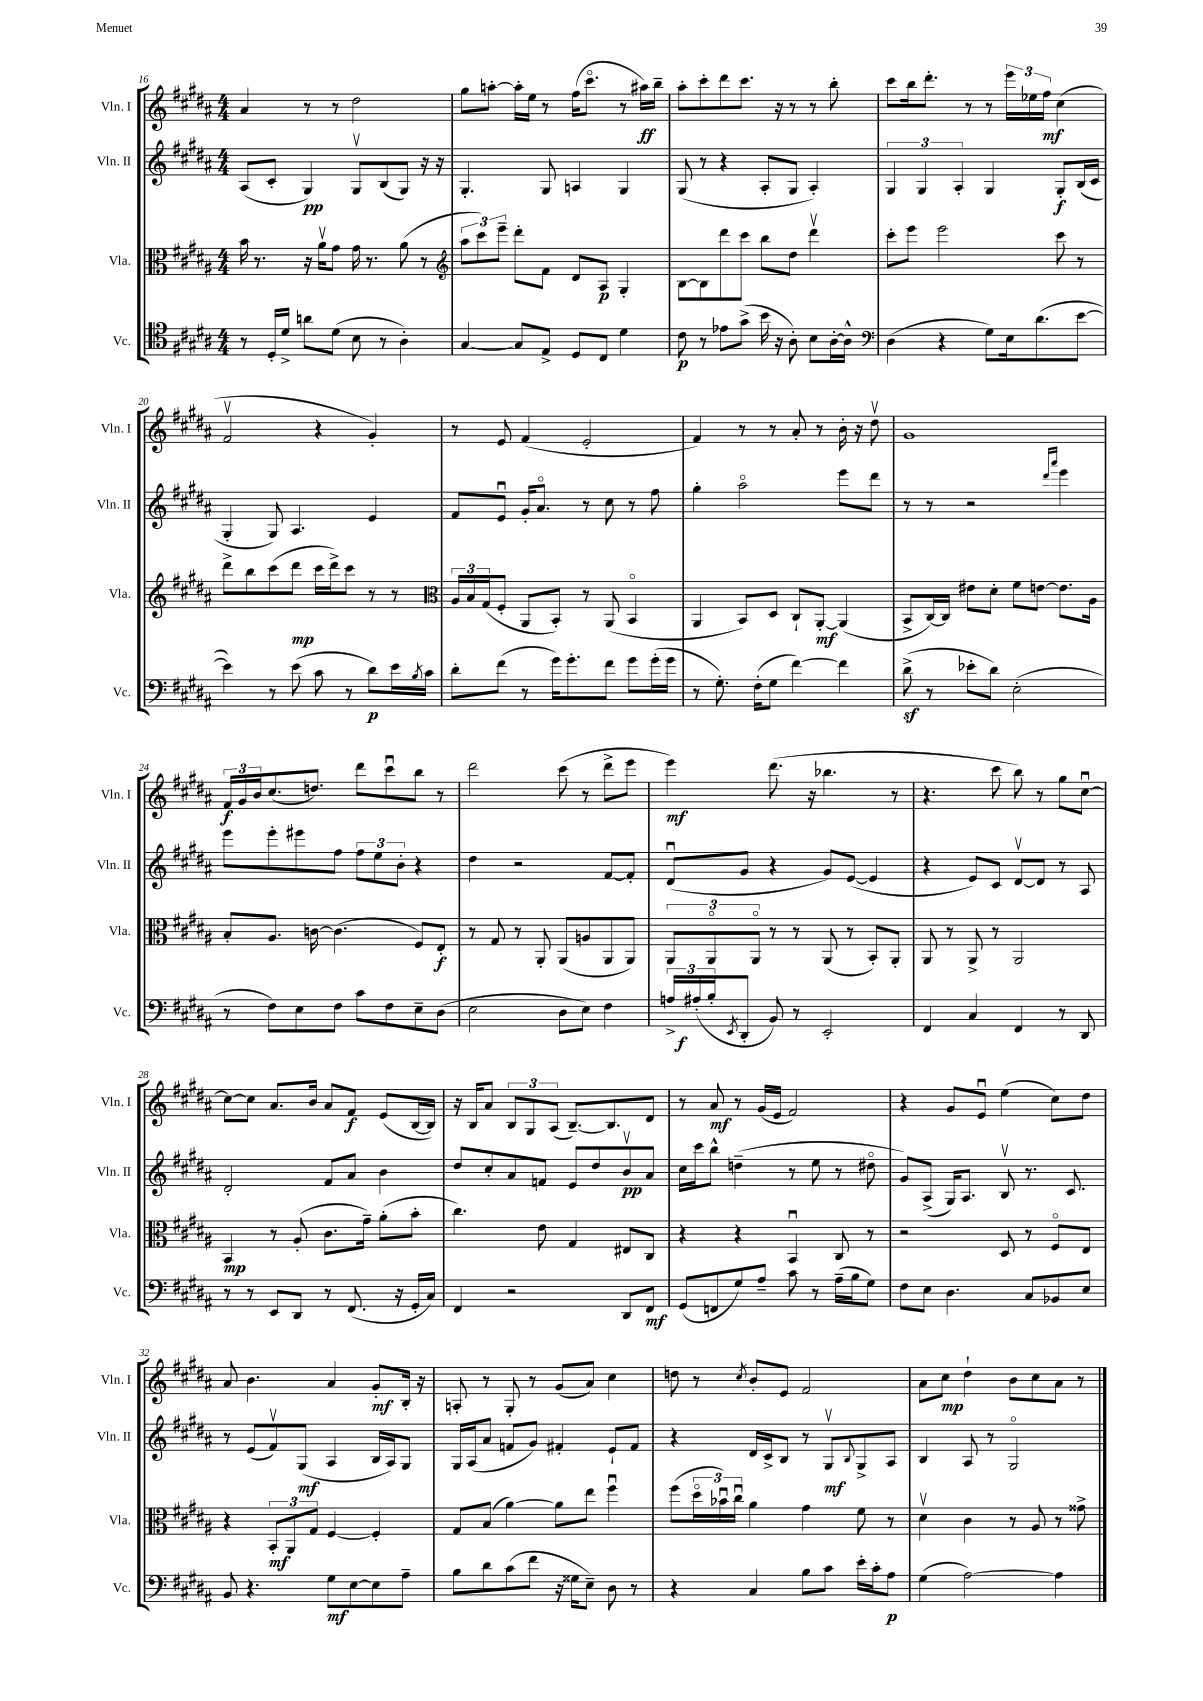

**kern	**kern	**kern	**kern
*staff4	*staff3	*staff2	*staff1
*clefC4	*clefC3	*clefG2	*clefG2
*k[f#c#g#d#a#]	*k[f#c#g#d#a#]	*k[f#c#g#d#a#]	*k[f#c#g#d#a#]
*M4/4	*M4/4	*M4/4	*M4/4
8r	16b	(8A#	4a#
.	8.r	.	.
16D#'	.	8c#'	.
16d#^	.	.	.
8a	16r	4G#)	8r
.	16a#v	.	.
(8d#	8g#	.	8r
8B	16g#	8G#v	2dd#
.	8.r	.	.
8r	.	(8B	.
4A#')	(8a#	8G#)	.
.	8r	16r	.
.	.	16r	.
=	=	=	=
*	*clefG2	*	*
[4G#	12aa#	4.G#'	8gg#
.	12ccc#)	.	.
.	.	.	[8aa'
.	12eee~	.	.
8G#]	8ddd#'	.	16aa']
.	.	.	16ee
8E^	8f#	8G#	8r
8D#	8d#	4A	(16ff#
.	.	.	8.ccc#o
8C#	8A#	.	.
4d#	4G#'	4G#	8r
.	.	.	16aa#)
.	.	.	16bb~
=	=	=	=
8c#	[8B	(8G#	8aa#'
8r	8B]	8r	8ccc#'
8e-	8ddd#	4r	8ddd#
(8g#^	8ccc#	.	8.ccc#
16b	8bb	8A#'	.
16r	.	.	16r
8A#')	8dd#	8G#	8r
8B	4ddd#v	4A#')	8r
[16A#'	.	.	8bb'
16A#^^]	.	.	.
=	=	=	=
*clefF4	*	*	*
(4D#	8ccc#'	6G#	8ccc#
.	8eee	.	16bb
.	.	6G#	.
.	.	.	8.ddd#'
4r	2eee	.	.
.	.	6A#'	.
.	.	.	8r
8G#)	.	4G#	8r
16E	.	.	24eee
.	.	.	24ee-
(8.d#	.	.	.
.	.	.	24ff#
.	8ccc#	8G#'	(4cc#
[8e	8r	(16B	.
.	.	16c#	.
=	=	=	=
4e])	8ddd#^	4G#'	2f#v
.	8bb	.	.
8r	(8ccc#	8G#)	.
(8e	8ddd#	4.A#	.
8c#	16ccc#	.	4r
.	16ddd#^)	.	.
8r	8ccc#	.	.
8d#)	8r	4e	4g#')
16e	8r	.	.
8qB	.	.	.
16c#	.	.	.
=	=	=	=
*	*clefC3	*	*
8d#'	24A#	8f#	8r
.	24B	.	.
.	(24G#	.	.
(8f#	8F#'	8eu	8e
8r	8AA#	16g#'	(4f#
.	.	8.a#o	.
16g#)	8BB')	.	.
8.g#'	.	.	.
.	8r	8r	2e'
8f#	(8AA#	8cc#	.
8g#	4BBo	8r	.
(16g#'	.	8ff#	.
16g#	.	.	.
=	=	=	=
8r	4AA#	4gg#'	4f#)
8.G#')	.	.	.
.	8BB)	2aa#o	8r
(16F#'	.	.	.
8G#	8D#	.	8r
[4f#)	8C#`	.	8a#'
.	[8AA#'	.	8r
4f#]	(4AA#]	8eee	16b'
.	.	.	16r
.	.	8ddd#	8dd#v
=	=	=	=
(8d#^	8BB^	8r	1g#
8r	[16C#)	8r	.
.	16C#]	.	.
8e-'	8e#	2r	.
8d#)	8d#'	.	.
(2E'	8f#	.	.
.	[8e	.	.
.	.	16qqddd#	.
.	.	16qqaaa#	.
.	8.e]	4eee	.
.	16A#	.	.
=	=	=	=
8r	8B'	8eee	24f#
.	.	.	24g#
.	.	.	24b
8F#)	8.A#	8eee'	(8.cc#
8E	.	8eee#	.
.	[16c	.	8.dd)
8F#	(4.c]	8ff#	.
8c#	.	12ff#	8ddd#
.	.	12ee	.
8F#	.	.	8ccc#u
.	.	12b'	.
8E~	8F#)	4r	8bb
(8D#	8E'	.	8r
=	=	=	=
2E	8r	4dd#	2ddd#
.	8G#	.	.
.	8r	2r	.
.	8AA#'	.	.
8D#	(8AA#	.	(8ccc#
8E)	8A	.	8r
4F#	8AA#	[8f#	8ddd#^
.	8AA#)	8f#']	8eee
=	=	=	=
24A^	12AA#	(8d#u	4eee)
(24A#'	.	.	.
24B'	12AA#o	.	.
8qEE	.	.	.
8DD#'	.	8g#	.
.	12AA#o	.	.
8BB)	8r	4r	(8.ddd#
8r	8r	.	.
.	.	.	16r
2EE'	(8AA#	8g#)	4.bb-
.	8r	([8e	.
.	8BB')	4e]	.
.	8AA#'	.	8r
=	=	=	=
4FF#	8AA#	4r	4.r
.	8r	.	.
4C#	8AA#^	8e)	.
.	8r	8c#	8ccc#
4FF#	2AA#	[8d#v	8bb)
.	.	8d#]	8r
8r	.	8r	8gg#
8DD#	.	8A#	[8cc#u
=	=	=	=
8r	4BB	2d#'	8cc#_
8r	.	.	8cc#]
8EE	8r	.	8.a#
8DD#	(8A#'	.	.
.	.	.	16b
8r	8.c#	8f#	8a#
(8.FF#	.	8a#	8f#
.	16g#~)	.	.
.	(8a#'	4b	(8e
16r	.	.	.
16GG#'	8b'	.	[16B
16C#)	.	.	16B])
=	=	=	=
4FF#	4.cc#)	8dd#	16r
.	.	.	16B
.	.	8cc#'	8a#
2r	.	8a#	12B
.	.	.	12G#
.	8e	8f	.
.	.	.	(12A#
.	4G#	8e	[8.B~)
.	.	8dd#	.
.	.	.	8.B]
8DD#	8E#	8bv	.
8FF#	8C#	8a#	8d#
=	=	=	=
(8GG#	4r	16cc#	8r
.	.	16ccc#	.
8FF	.	8bb^^	8a#
8G#)	4r	(4dd~	8r
8A#~	.	.	(16g#
.	.	.	16e
8c#	4BBu	8r	2f#)
8r	.	8ee	.
(16A#~	8C#	8r	.
16B	.	.	.
8G#)	8r	8dd#o	.
=	=	=	=
8F#	2r	8g#)	4r
8E	.	(8A#^	.
4.D#	.	16G#)	8g#
.	.	8.A#	.
.	.	.	8eu
.	8D#	8Bv	(4ee
8C#	8r	8.r	.
8BB-	8F#o	.	8cc#)
.	.	8.c#	.
8E	8E	.	8dd#
=	=	=	=
8BB	4r	8r	8a#
4.r	.	(8e	4.b
.	12BB'	8f#v)	.
.	12AA#	.	.
.	.	(8G#	.
.	12G#	.	.
8G#	[4F#	4A#	4a#
[8E	.	.	.
8E]	4F#']	16B	8g#'
.	.	16A#)	.
8A#~	.	8G#	16B'
.	.	.	16r
=	=	=	=
8B	8G#	16G#	8A'
.	.	(16A#	.
8d#	(8B	8a#	8r
(8c#	[4a#)	8f	8G#'
8f#	.	8g#)	8r
16r	8a#]	4f#'	(8g#
16G##	.	.	.
8E~)	8ee	.	8a#)
8D#	4ff#u	8e`	4cc#
8r	.	8f#	.
=	=	=	=
4r	(8ff#	4r	8dd
.	24dd#o	.	8r
.	24b-u)	.	.
.	24cc#u	.	.
.	.	.	8qcc#
4C#	4a#	16d#	8b'
.	.	16c#^	.
.	.	8B	8e
8B	4g#	8r	2f#
8c#	.	8G#v	.
.	.	8qqB	.
16e'	8f#	8G#^	.
16c#'	.	.	.
8A#	8r	8A#	.
=	=	=	=
(4G#	4d#v	4B	8a#
.	.	.	8cc#
[2A#)	4c#	8A#	4dd#`
.	.	8r	.
.	8r	2G#o	8b
.	8A#	.	8cc#
4A#]	8r	.	8a#
.	8g##^	.	8r
==	==	==	==
*-	*-	*-	*-
